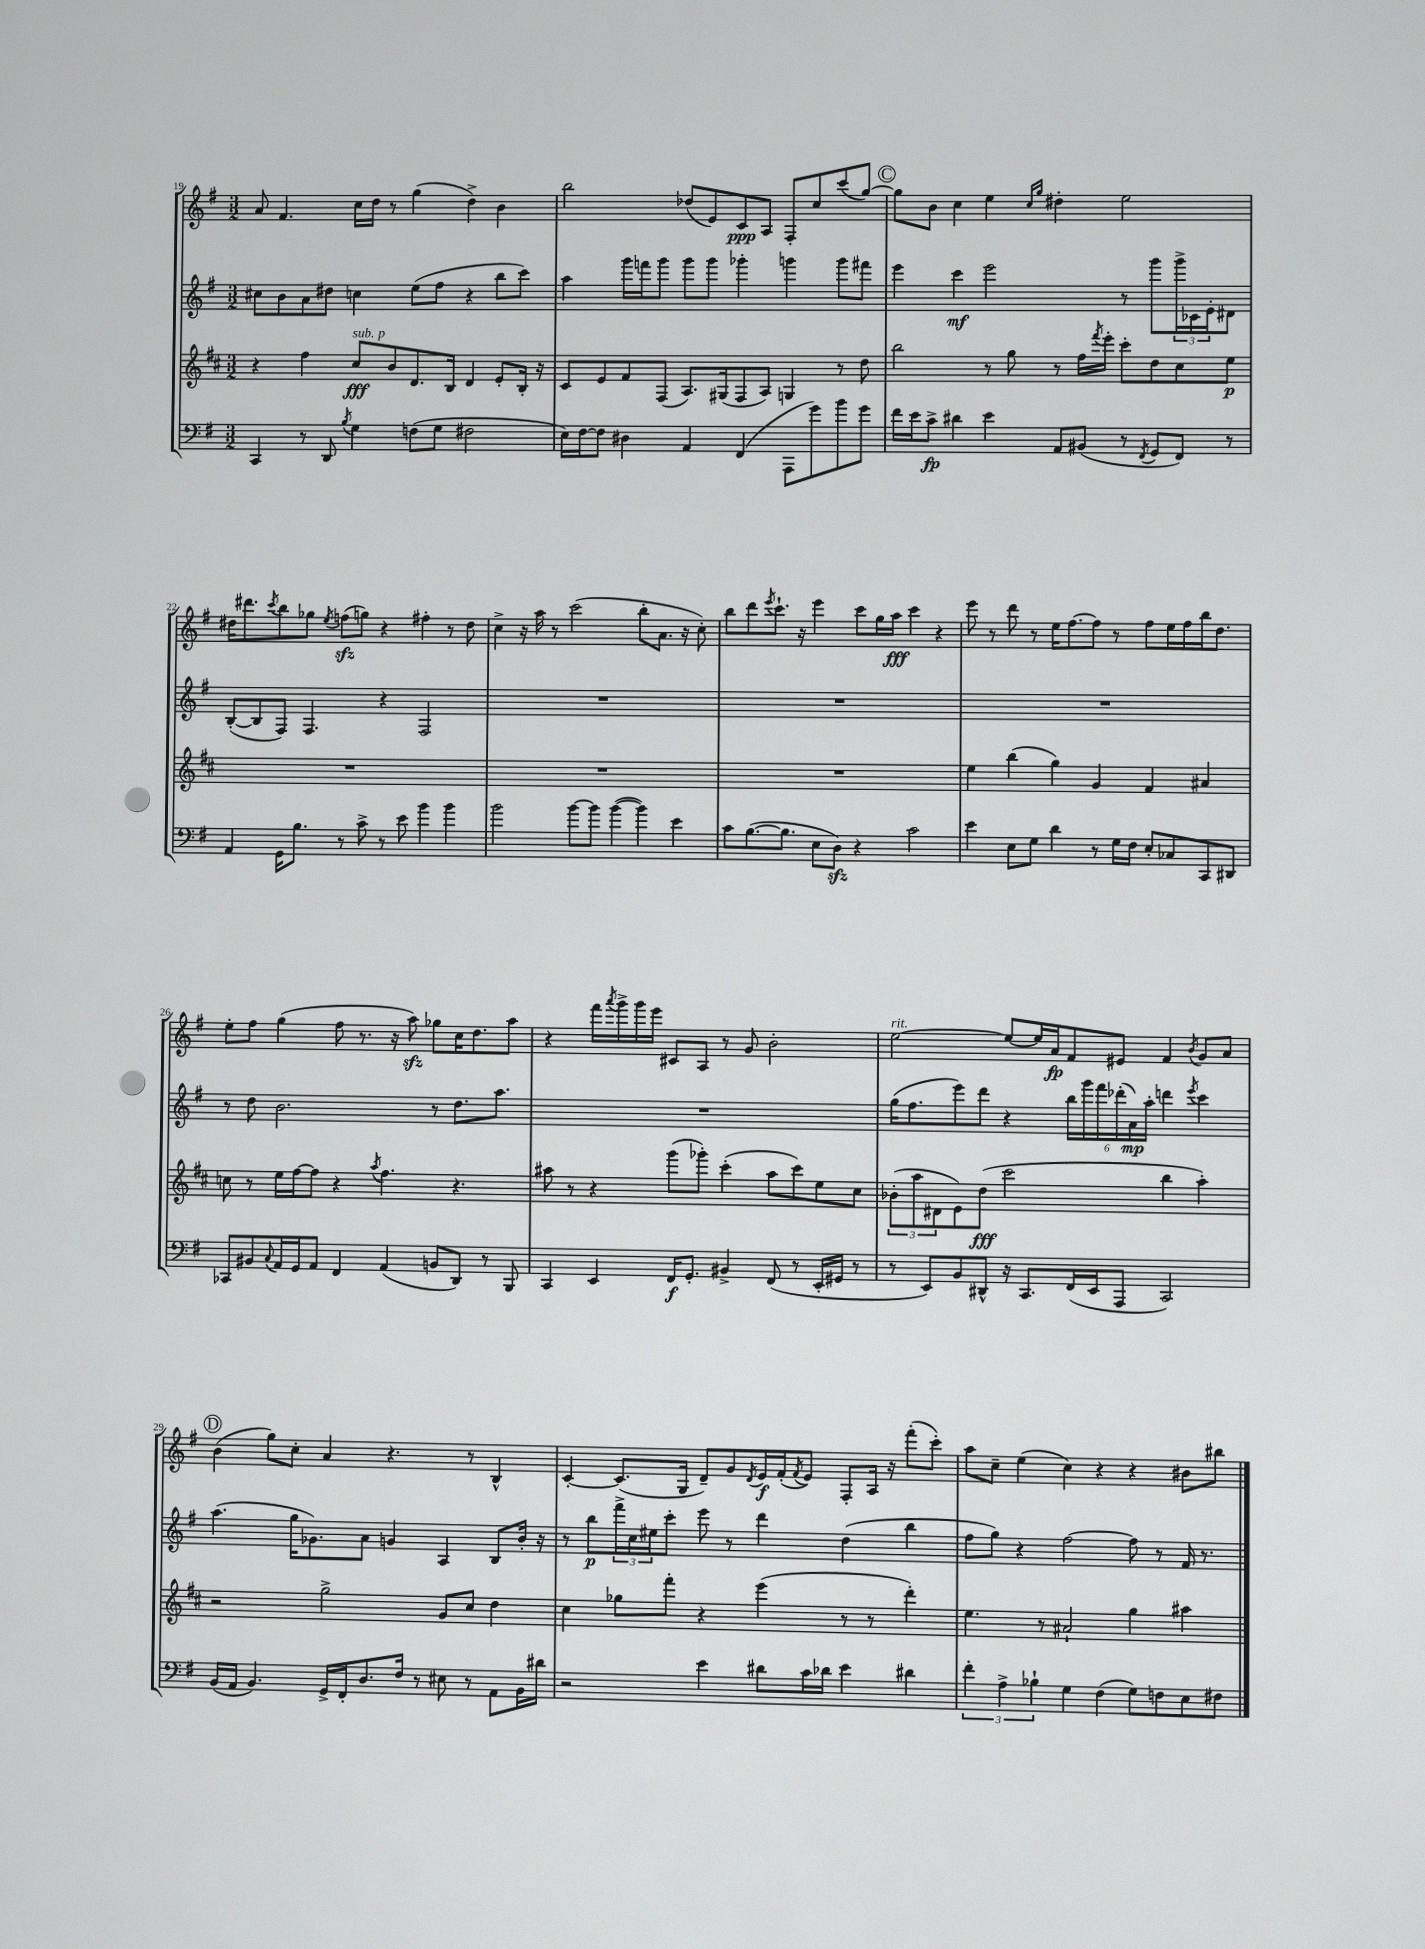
<<
\new StaffGroup <<
\new Staff = "s0" {
    \clef treble \key g \major \numericTimeSignature \time 3/2
    a'8 fis'4. c''16 d''16 r8 g''4( d''4->) b'4 |
    b''2 des''8( e'8) c'8\ppp a8 fis8-. c''8 c'''8( g''8~) |
    \mark \markup { \circle "C" } g''8 b'8 c''4 e''4 \grace { c''16 g''16 } dis''4-. e''2 |
    dis''16 dis'''8. \acciaccatura { c'''8 } b''8 ges''8 \acciaccatura { e''8 } f''8\sfz( g''8) r4 fis''4-. r8 dis''8 |
    c''4-> r16 a''16 r8 c'''2( b''8-. a'8. r16 c''8-.) |
    b''8 d'''8 \acciaccatura { e'''8 } c'''8.-! r16 e'''4 c'''8 g''16 a''16\fff c'''4 r4 |
    e'''8 r8 d'''8 r8 e''16 fis''8.~ fis''8 r8 fis''8 e''16 fis''16 b''16 d''8. |
    e''8-. fis''8 g''4( fis''8 r8. r16 a''8\sfz) ges''8 c''16 d''8. a''8 |
    r4 fis'''16 \acciaccatura { a'''8 } g'''16-> g'''16 e'''16 cis'8 a8 r8 g'8 b'2-. |
    e''2~^\markup { \italic "rit." } e''8~ e''16 a'16\fp fis'8 eis'8 fis'4 \acciaccatura { b'8 } g'8 a'8 |
    \mark \markup { \circle "D" } b'4( g''8) c''8-. a'4 r4. r8 b4-^ |
    c'4~-. c'8.( g16 d'8--) g'8 \acciaccatura { d'8 } e'16\f fis'16-.( \acciaccatura { fis'8 } e'8) fis8-. a16 r16 fis'''8-.( c'''8-.) |
    a''8 c''8-- e''4( c''4) r4 r4 bis'8 bis''8 \bar "|." |
}
\new Staff = "s1" {
    \clef treble \key g \major \numericTimeSignature \time 3/2
    cis''8 b'8 a'8 dis''8 c''4 e''8( fis''8 r4 b''8 c'''8) |
    a''4 g'''16 f'''16 g'''8 g'''8 g'''8 ges'''4-. g'''4 g'''8 fis'''8 |
    \mark \markup { \circle "C" } e'''4 c'''4\mf e'''2 r8 g'''8 \tuplet 3/2 { g'''16-> ces'16 e'16-. } dis'8 |
    b8~-.( b8 fis8) fis4. r4 fis2 |
    R1. |
    R1. |
    R1. |
    r8 d''8 b'2. r8 d''8. a''8. |
    R1. |
    g''16( fis''8. e'''8) d'''8 r4 \tuplet 6/4 { b''16 g'''16 fis'''16 des'''16-.( a'16\mp) a''16-. } d'''4 \acciaccatura { e'''8 } c'''4 |
    \mark \markup { \circle "D" } a''4.( g''16 ges'8.) a'8 g'4 a4 b8 b'16-. r16 |
    r8 b''8\p \tuplet 3/2 { fis'''16-> c''16 eis''16 } c'''8-. e'''8 r8 d'''4 d''4( b''4 |
    fis''8 g''8) r4 fis''2~ fis''8 r8 fis'16 r8. \bar "|." |
}
\new Staff = "s2" {
    \clef treble \key d \major \numericTimeSignature \time 3/2
    r4 fis''4 cis''8\fff^\markup { \italic "sub. p" } b'8 d'8. b16 d'4 e'8-. b16-. r16 |
    cis'8 e'8 fis'8 fis8( a8.) gis16( fis8 a8) g4 r8 d''8 |
    \mark \markup { \circle "C" } b''2 r8 g''8 r8 fis''16 \acciaccatura { fis'''8 } e'''16-. cis'''8-. d''8 cis''8 e''8\p |
    R1. |
    R1. |
    R1. |
    e''4 b''4( g''4) g'4 fis'4 ais'4 |
    c''8 r8 e''16 fis''16~ fis''8 r4 \acciaccatura { a''8 } fis''4. r4. |
    ais''8 r8 r4 g'''8( ges'''8-.) cis'''4-.( ais''8 cis'''8) e''8 cis''8 |
    \tuplet 3/2 { bes'8-.( a''8 dis'8 } e'8) d''8\fff( cis'''2 b''4 a''4-.) |
    \mark \markup { \circle "D" } r2 g''2-> g'8 cis''8 d''4 |
    cis''4 ges''8 fis'''8-. r4 e'''4( r8 r8 d'''4-.) |
    e''4. r8 ais'2-! g''4 ais''4 \bar "|." |
}
\new Staff = "s3" {
    \clef bass \key g \major \numericTimeSignature \time 3/2
    c,4 r8 d,8 \acciaccatura { b8 } g4 f8( g8 fis2 |
    e16) fis16~ fis8 dis4 a,4 fis,4( a,,8 g'8) b'8 g'8 |
    \mark \markup { \circle "C" } fis'16 e'16 c'8->\fp dis'4 e'4 a,8 bis,8( r8 \acciaccatura { fis,8 } g,8 fis,8) r8 |
    a,4 g,16 b8. r8 c'8-> r8 e'8 b'4 b'4 |
    b'2 b'8~ b'8 b'4~( b'4) e'4 |
    c'8 b8.~( b8. e8 d8\sfz) r4 c'2 |
    e'4 e8 g8 d'4 r8 g16 fis16 e8-. ces8 c,8 dis,8 |
    ces,8 bis,8 \appoggiatura { c8 } a,16 g,16 a,8 fis,4 a,4( b,8 d,8) r8 b,,8 |
    c,4 e,4 fis,16\f g,8.-. bis,4-> fis,8( r8 e,16-. gis,16 r8 |
    r8 e,8) b,8 dis,8-^ r16 c,8. fis,16( e,16 a,,8 c,2) |
    \mark \markup { \circle "D" } b,16( a,16 b,4.) g,16-> fis,16-. d8. fis16 r8 eis8 r8 a,8 b,16 dis'16 |
    r2 e'4 dis'8 c'16 des'16 e'4 dis'4 |
    \tuplet 3/2 { fis'4-. a4-> bes4-! } g4 fis4( g8) f8 e8 fis8 \bar "|." |
}
>>
>>
\layout { \context { \Score currentBarNumber = #19 } }
